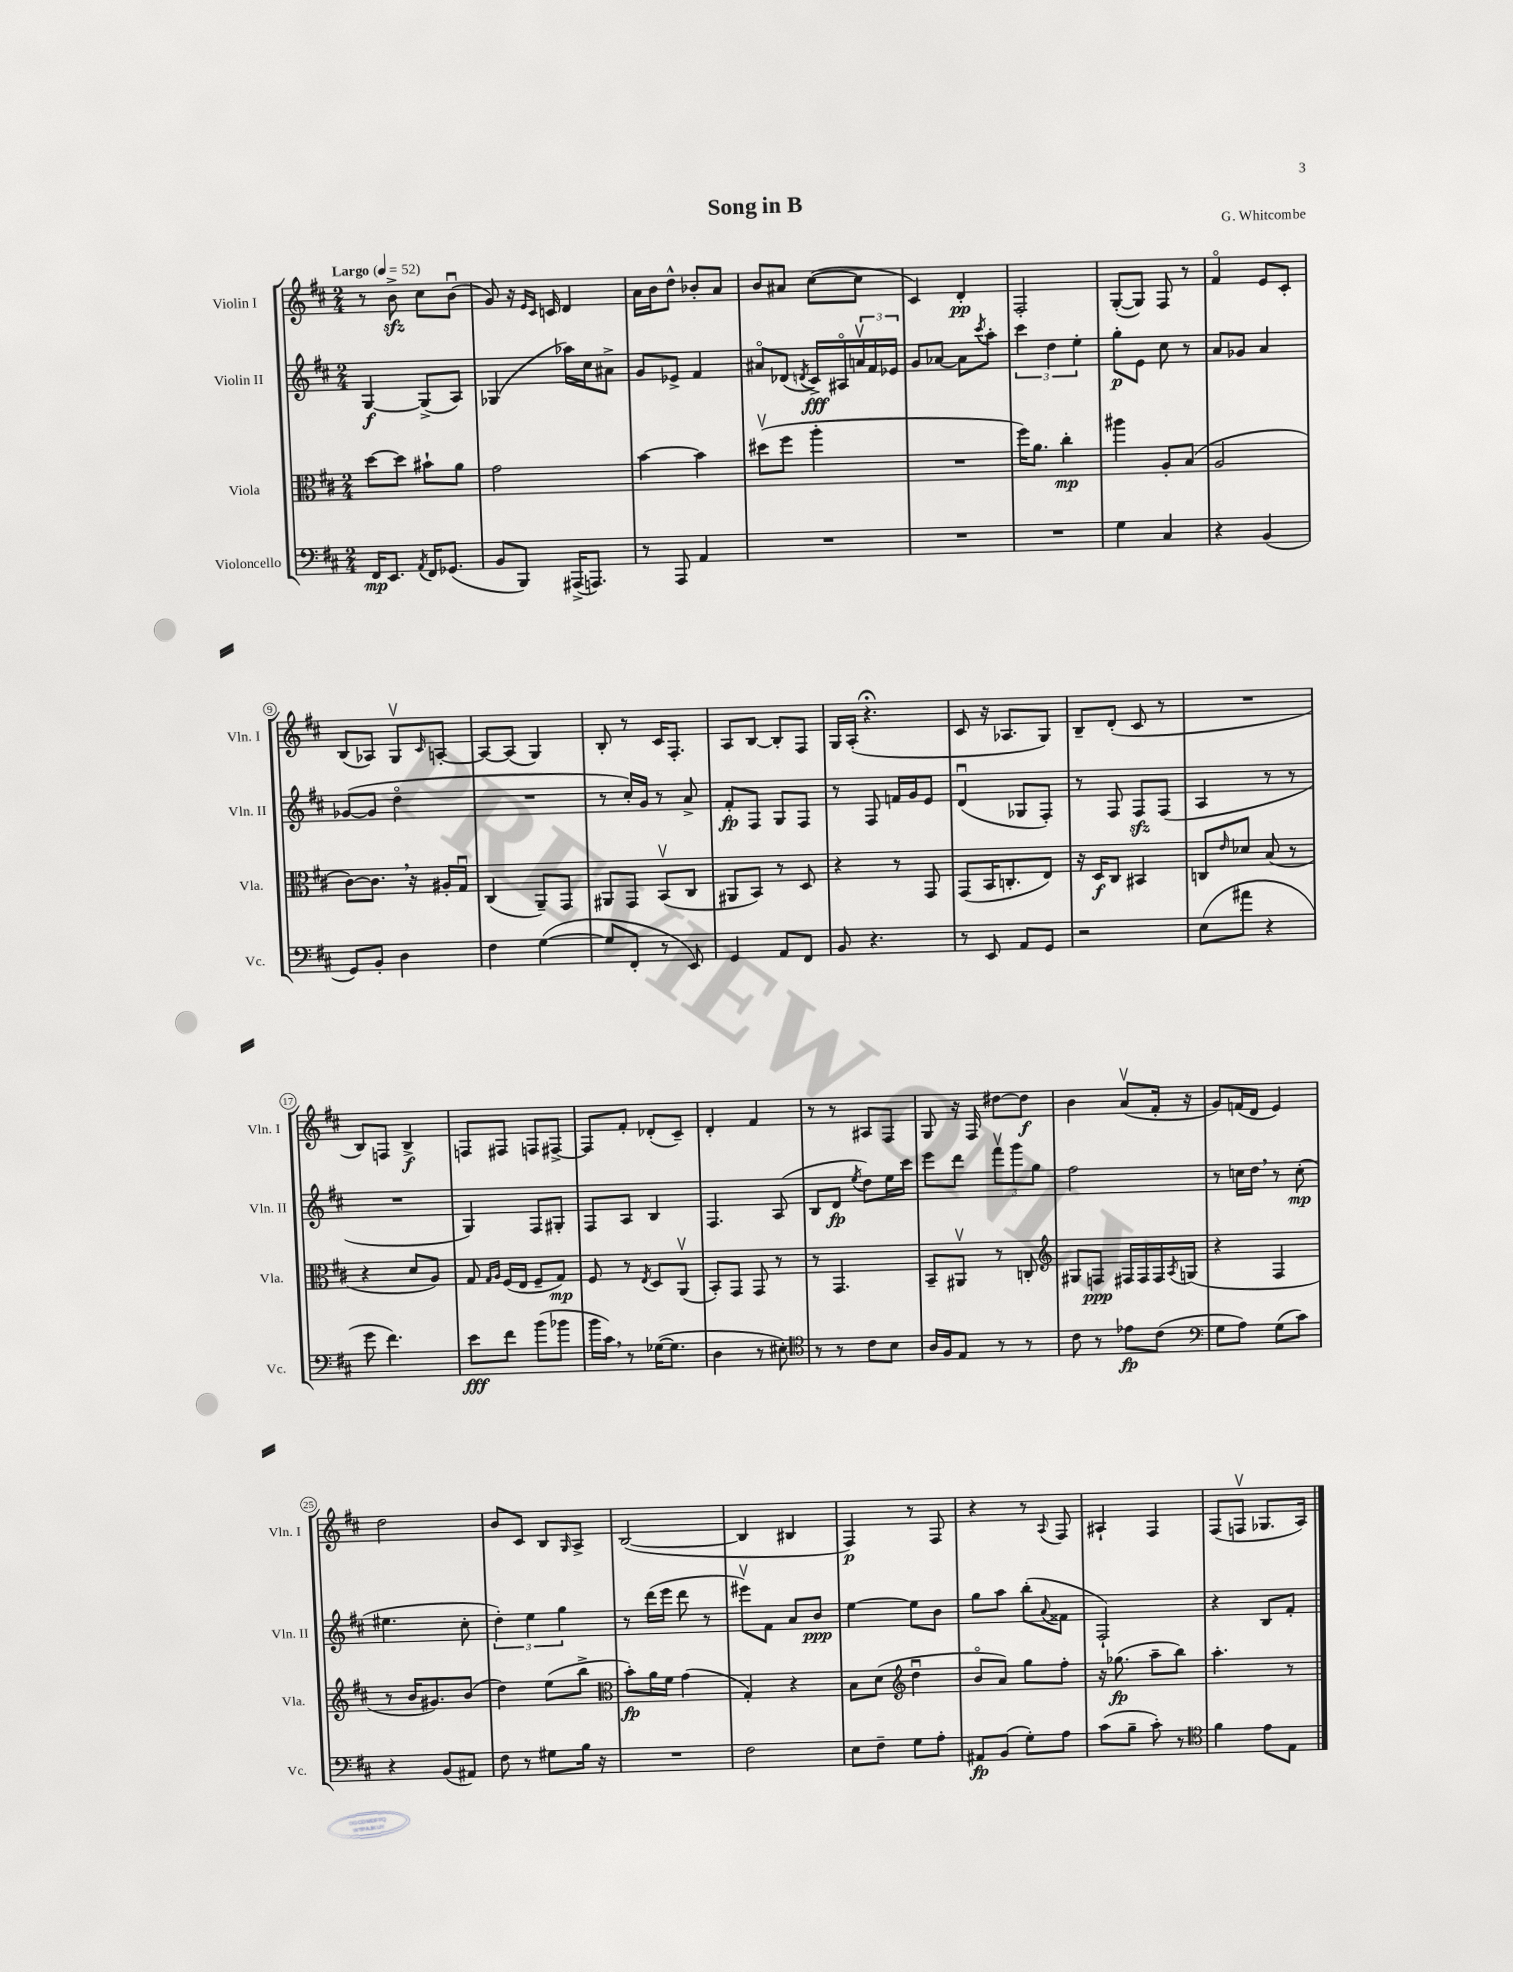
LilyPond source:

\header { title = "Song in B" composer = "G. Whitcombe" }
<<
\new StaffGroup <<
\new Staff = "s0" \with { instrumentName = "Violin I" shortInstrumentName = "Vln. I" } {
    \clef treble \key d \major \numericTimeSignature \time 2/4 \tempo "Largo" 4 = 52
    r8 b'8->\sfz cis''8 b'8\downbow( |
    g'8) r16 \grace { e'16 cis'16 } c'16 d'4 |
    a'16 b'16 d''8-^ bes'8-. a'8 |
    b'8 ais'8 cis''8~( cis''8 |
    cis'4) d'4-.\pp |
    fis2-. |
    g8~-.( g8) fis8 r8 |
    fis'4\flageolet e'8 cis'8-. |
    b8( aes8) g8\upbow \grace { cis'16 } a8~-. |
    a8~ a8( g4) |
    b8-. r8 cis'16 fis8.-. |
    a8 b8~ b8-. fis8 |
    g16 a16-.( r4.\fermata |
    cis'8 r16 aes8. g8) |
    b8-- d'8-.( cis'8 r8 |
    R2 |
    b8) f8 b4->\f |
    f8 fis8 f8 fis8~-> |
    fis8 fis'8-. des'8-.( cis'8--) |
    d'4-. fis'4 |
    r8 r8 ais8 fis8 |
    g8 r16 fis16 dis''8~ dis''8\f |
    b'4 a'8\upbow( fis'16-. r16 |
    g'8) f'16( d'16 e'4) |
    d''2 |
    b'8 cis'8 b8 \grace { g16 } a8-> |
    b2~( |
    b4 bis4 |
    fis4\p) r8 fis8 |
    r4 r8 \appoggiatura { a8 } fis8 |
    ais4-! fis4 |
    fis8( f8\upbow ges8. a16) \bar "|." |
}
\new Staff = "s1" \with { instrumentName = "Violin II" shortInstrumentName = "Vln. II" } {
    \clef treble \key d \major \numericTimeSignature \time 2/4
    g4~\f g8->( a8) |
    ges4( aes''16) cis''16 ais'8-> |
    g'8 ees'8-> fis'4 |
    ais'8\flageolet des'8( \acciaccatura { d'8 } cis'16->\fff) ais16\flageolet \tuplet 3/2 { a'16\upbow fis'16 ees'16 } |
    g'8 aes'8~ aes'8 \acciaccatura { cis'''8 } a''8-. |
    \tuplet 3/2 { cis'''4 d''4 e''4-. } |
    g''8-.\p e'8 cis''8 r8 |
    a'8 ges'8 a'4 |
    ges'8~( ges'8 d''4\flageolet |
    R2 |
    r8 cis''16-.) g'16 r8 a'8-> |
    fis'8-.\fp fis8 g8 fis8 |
    r8 fis8 f'16 g'16 e'8 |
    d'4\downbow( ges8 fis8-.) |
    r8 fis8 fis8\sfz fis8( |
    a4 r8 r8 |
    R2 |
    g4) fis8 gis8-. |
    fis8 a8 b4 |
    fis4. a8( |
    b8 d'8\fp \acciaccatura { e''8 } d''8) e''16 cis'''16 |
    e'''8 d'''8 \tuplet 3/2 { fis'''8\upbow g'''8 g''8 } |
    fis''2 |
    r8 c''16 d''16 \breathe r8 c''8-.\mp( |
    eis''4. cis''8-. |
    \tuplet 3/2 { d''4-.) e''4 g''4 } |
    r8 d'''16( e'''16 d'''8 r8 |
    eis'''8\upbow) fis'8 a'8 b'8\ppp |
    e''4~ e''8 b'8 |
    g''8 a''8 b''8-.( \appoggiatura { a'8 } fisis'8 |
    fis2-!) |
    r4 b8 fis'8-. \bar "|." |
}
\new Staff = "s2" \with { instrumentName = "Viola" shortInstrumentName = "Vla." } {
    \clef alto \key d \major \numericTimeSignature \time 2/4
    d''8~ d''8 bis'8-! a'8 |
    g'2 |
    b'4~ b'4 |
    dis''8\upbow( fis''8 a''4-. |
    R2 |
    fis''16) a'8. cis''4-.\mp |
    ais''4 a8-. b8( |
    a2 |
    cis'8~) cis'8. \breathe r16 ais16-. g16\downbow |
    cis4( a,8--) g,8 |
    ais,8 g,8 b,8\upbow( cis8 |
    ais,8 b,8) r8 d8 |
    r4 r8 g,8 |
    g,8( b,16 c8.-. e8) |
    r16 d16\f cis8 bis,4 |
    c8 \grace { e'16 } des'8 b8( r8 |
    r4 d'8 a8) |
    g8 \grace { g16 a16 } fis16( e16 fis8-- g8\mp) |
    fis8 r8 \acciaccatura { e8 } d8 a,8\upbow( |
    b,8-.) g,8 g,8 r8 |
    r8 g,4. |
    b,8-- ais,8\upbow r8 c8-. |
    \clef treble gis8 f8\ppp fis16 fis16 fis16 \acciaccatura { a8 } g16( |
    r4 fis4 |
    r8 b'16 gis'8.) b'8( |
    d''4) e''8( b''8-> |
    \clef alto b'8-.\fp) a'16 fis'16 g'4( |
    g4-.) r4 |
    b8 d'8( \clef treble d''4\downbow |
    b'8\flageolet a'8) g''8 fis''8-. |
    r16 ges''8.\fp( a''8-- b''8) |
    a''4.-. r8 \bar "|." |
}
\new Staff = "s3" \with { instrumentName = "Violoncello" shortInstrumentName = "Vc." } {
    \clef bass \key d \major \numericTimeSignature \time 2/4
    fis,16\mp e,8. \acciaccatura { a,8 } fis,16 ges,8.( |
    b,8 b,,8) ais,,16->( a,,8.) |
    r8 a,,8 a,4 |
    R2 |
    R2 |
    R2 |
    g4 cis4 |
    r4 b,4( |
    g,8) b,8-. d4 |
    fis4 g4~( |
    g8 fis,8-. r8 e,8) |
    g,4 a,8 fis,8 |
    b,8 r4. |
    r8 e,8 a,8 g,8 |
    r2 |
    e8( ais'8 r4 |
    g'8 fis'4.) |
    e'8\fff fis'8 b'8( bes'8 |
    b'16 cis'16) \breathe r8 ges16~( ges8. |
    d4 r8 eis8-.) |
    \clef tenor r8 r8 cis'8 b8 |
    a16 fis16 e8 r8 r8 |
    cis'8 r8 ees'8\fp cis'8( |
    \clef bass g8 a8) g8( cis'8) |
    r4 b,8( ais,8) |
    fis8 r8 gis8 b16 r16 |
    R2 |
    fis2 |
    e8 fis8-- g8 a8-. |
    ais,8\fp b,8( g8-.) a8 |
    cis'8( b8-- cis'8-.) r8 |
    \clef tenor fis'4 e'8 e8 \bar "|." |
}
>>
>>
\layout { \context { \Score \override BarNumber.stencil = #(make-stencil-circler 0.1 0.3 ly:text-interface::print) } }
